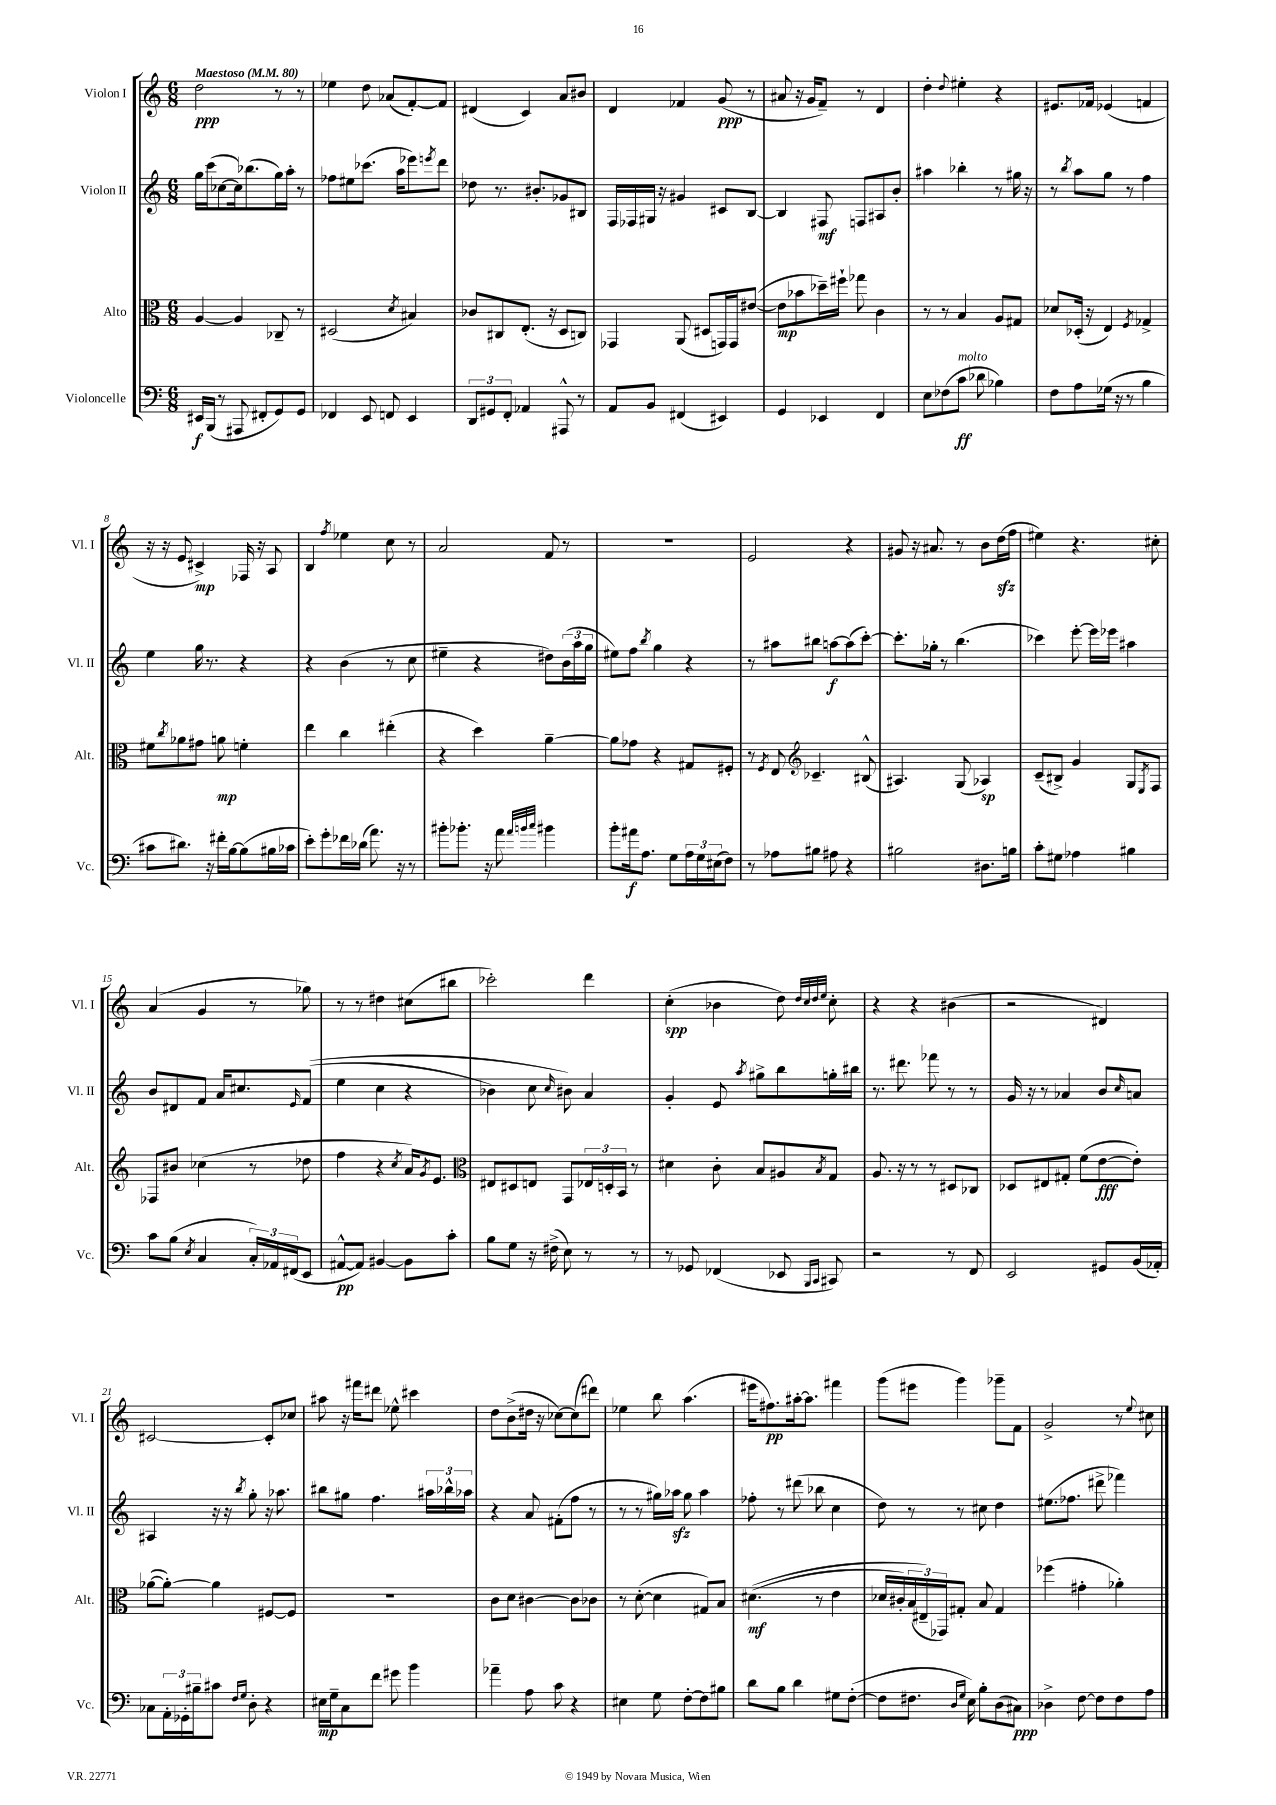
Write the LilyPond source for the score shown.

<<
\new StaffGroup <<
\new Staff = "s0" \with { instrumentName = "Violon I" shortInstrumentName = "Vl. I" } {
    \clef treble \key c \major \numericTimeSignature \time 6/8 \tempo "Maestoso" 4 = 80
    d''2\ppp r8 r8 |
    ees''4 d''8 aes'8( f'8~-.) f'8 |
    dis'4( c'4) a'8 bis'8 |
    d'4 fes'4 g'8\ppp( r8 |
    ais'8 r16 g'16 f'8--) r8 d'4 |
    d''4-. \appoggiatura { d''8 } eis''4-. r4 |
    eis'8. fes'16 ees'4( f'4 |
    r16 r16 e'8 cis'4->\mp) fes16 r16 a8 |
    b4 \acciaccatura { f''8 } ees''4 c''8 r8 |
    a'2 f'8 r8 |
    R2. |
    e'2 r4 |
    gis'8 r16 ais'8. r8 b'8 d''16\sfz( f''16 |
    eis''4) r4. cis''8-. |
    a'4( g'4 r8 ges''8) |
    r8 r8 dis''4 cis''8( bis''8 |
    ces'''2-.) d'''4 |
    c''4-.\spp( bes'4 d''8) \grace { d''32 c''32 d''32 e''32 } c''8-. |
    r4 r4 bis'4( |
    r2 dis'4) |
    cis'2~ cis'8-. ces''8 |
    ais''8 r16 fis'''16 dis'''8 ees''8-^ cis'''4 |
    d''8 b'8->( dis''16 r16 ces''8~) ces''8( dis'''8) |
    ees''4 b''8 a''4.( |
    eis'''16 fis''8.\pp) ais''16~-. ais''8. fis'''4 |
    g'''8( eis'''8 g'''4) ges'''8-- f'8 |
    g'2-> r8 \appoggiatura { e''8 } cis''8 \bar "|." |
}
\new Staff = "s1" \with { instrumentName = "Violon II" shortInstrumentName = "Vl. II" } {
    \clef treble \key c \major \numericTimeSignature \time 6/8
    g''16 c'''16( ces''8~ ces''16) bes''8.( g''16) a''16-. r8 |
    fes''8 eis''8 ces'''8.( a''16 ees'''8) \acciaccatura { e'''8 } d'''8 |
    des''8 r8. bis'8.-. ges'8 bis8 |
    f16 fes16 gis16 r16 gis'4 cis'8 b8~ |
    b4 fis8\mf f8 ais8 b'8-. |
    ais''4 bes''4-. r8 gis''16 r16 |
    r8 \acciaccatura { b''8 } a''8 g''8 r8 f''4 |
    e''4 g''16 r8. r4 |
    r4 b'4( r8 c''8 |
    eis''4-- r4 dis''8) \tuplet 3/2 { b'16( a''16 g''16 } |
    eis''8) f''8 \acciaccatura { b''8 } g''4 r4 |
    r8 ais''8 bis''8 a''8~\f a''8( c'''8~-.) |
    c'''8.-. ges''16-. r8 b''4.( |
    ces'''4) e'''8~-. e'''16 ees'''16 ais''4 |
    b'8 dis'8 f'8 a'16 cis''8. \grace { e'16 } f'8(\( |
    e''4 c''4 r4 |
    bes'4) c''8 \grace { c''16 } bis'8\) a'4 |
    g'4-. e'8 \acciaccatura { a''8 } gis''8-> b''8 g''16-. bis''16 |
    r8. dis'''8. fes'''8 r8 r8 |
    g'16 r16 r8 aes'4 b'8 \grace { c''16 } a'8 |
    ais4 r16 r16 \acciaccatura { b''8 } g''8-. r16 aes''8. |
    bis''8 gis''8 f''4. \tuplet 3/2 { ais''16 bes''16-^ aes''16 } |
    r4 a'8 fis'8-.( f''8 r8 |
    r8 r8 gis''16) aes''16\sfz gis''8 aes''4 |
    fes''8-. r8 dis'''8( bes''8 c''4 |
    d''8) r8 r8 cis''8 d''4 |
    eis''8.( fes''8. dis'''8-> fes'''4) \bar "|." |
}
\new Staff = "s2" \with { instrumentName = "Alto" shortInstrumentName = "Alt." } {
    \clef alto \key c \major \numericTimeSignature \time 6/8
    a4~ a4 ces8-- r8 |
    dis2( \acciaccatura { d'8 } bis4) |
    ces'8 cis8 e8.-.( r16 d8 c8) |
    ges,4 a,8( dis8 g,16) g,16 eis'8~( |
    eis'8\mp bes'8 des''16--) fis''16-! ges''8 c'4 |
    r8 r8 b4 a8 gis8 |
    des'8 des16-.( r16 e4) \acciaccatura { f8 } ges4-> |
    fis'8 \acciaccatura { c''8 } aes'8 gis'8 a'8\mp f'4-. |
    e''4 c''4 eis''4-.( |
    r4 d''4) a'4~-- |
    a'8 ges'8 r4 gis8 fis8-. |
    r8 \acciaccatura { f8 } e8 \clef treble ces'4.-- bis8-^( |
    ais4.) g8( aes4\sp) |
    c'8--( bis8->) g'4 g8 \acciaccatura { e8 } f8 |
    fes8 bis'8 ces''4( r8 des''8 |
    f''4 r4 \acciaccatura { c''8 } a'16) \acciaccatura { g'8 } e'8. |
    \clef alto eis8 dis8 e8 g,8 \tuplet 3/2 { ees16 d16-. b,16 } r8 |
    dis'4 c'8-. b8 ais8 \acciaccatura { b8 } g8 |
    a8. r16 r8 r8 dis8 ces8 |
    des8 eis8 gis8-. f'8( e'8~\fff e'8-.) |
    aes'8~( aes'8~-.) aes'4 fis8~ fis8 |
    R2. |
    c'8 d'8 cis'4~ cis'8 ces'8 |
    r8 d'8~-.( d'4 gis8) b8 |
    dis'4.\mf(\( r8 e'4 |
    des'16 cis'16-.) \tuplet 3/2 { b16( eis16--\) ges,16) } gis8-. b8 gis4 |
    fes''4( gis'4-. aes'4-.) \bar "|." |
}
\new Staff = "s3" \with { instrumentName = "Violoncelle" shortInstrumentName = "Vc." } {
    \clef bass \key c \major \numericTimeSignature \time 6/8
    eis,16\f b,,16( r8 ais,,8 fis,8-. g,8) g,8 |
    fes,4 e,8 f,8 e,4 |
    \tuplet 3/2 { d,8 gis,8 f,8-. } aes,4 ais,,8-^ r8 |
    a,8 b,8 fis,4( eis,4) |
    g,4 ees,4 f,4 |
    e8 fes8( c'8\ff^\markup { \italic "molto" } des'8 bes4) |
    f8 a8 ges16( r16 r8 b4 |
    cis'8 dis'8.) r16 fis'16-. b16~ b8( bis16 ces'16 |
    e'8-.) g'8-. fes'16 des'16( a'8.) r16 r8 |
    bis'8-. bes'8.-. r16 a'8 \grace { a'32 b'32 c''32 } bis'4 |
    b'8-. ais'16\f a8. g8 \tuplet 3/2 { a16 g16 eis16( } f8) |
    r8 aes8 bis8 ais8 r4 |
    bis2 dis8. b16 |
    c'8-. gis8 aes4 bis4 |
    c'8 b8( \acciaccatura { e8 } c4 \tuplet 3/2 { c16-.) aes,16 fis,16( } e,8 |
    ais,8~-^\pp ais,8) bis,4~ bis,8 c'8-. |
    b8 g8 r16 fis16->( e8) r8 r8 |
    r8 ges,8 fes,4( ees,8 \grace { b,,16 c,16 } cis,8) |
    r2 r8 f,8 |
    e,2 gis,8 b,16( aes,16-.) |
    ces8 \tuplet 3/2 { a,16-. ges,16-. bis16-- } cis'8 \grace { f16 g16 } d8-. r4 |
    eis16\mp g16-- c8 f'8 gis'8 b'4 |
    aes'4-- a8 c'8 r4 |
    eis4 g8 f8~-. f8 bis8 |
    d'8 b8 d'4 gis8 f8~-.( |
    f8 fis8. \grace { d16 g16 } e16) b8-. d8( cis8\ppp) |
    des4-> f8~ f8 f8 a8 \bar "|." |
}
>>
>>
